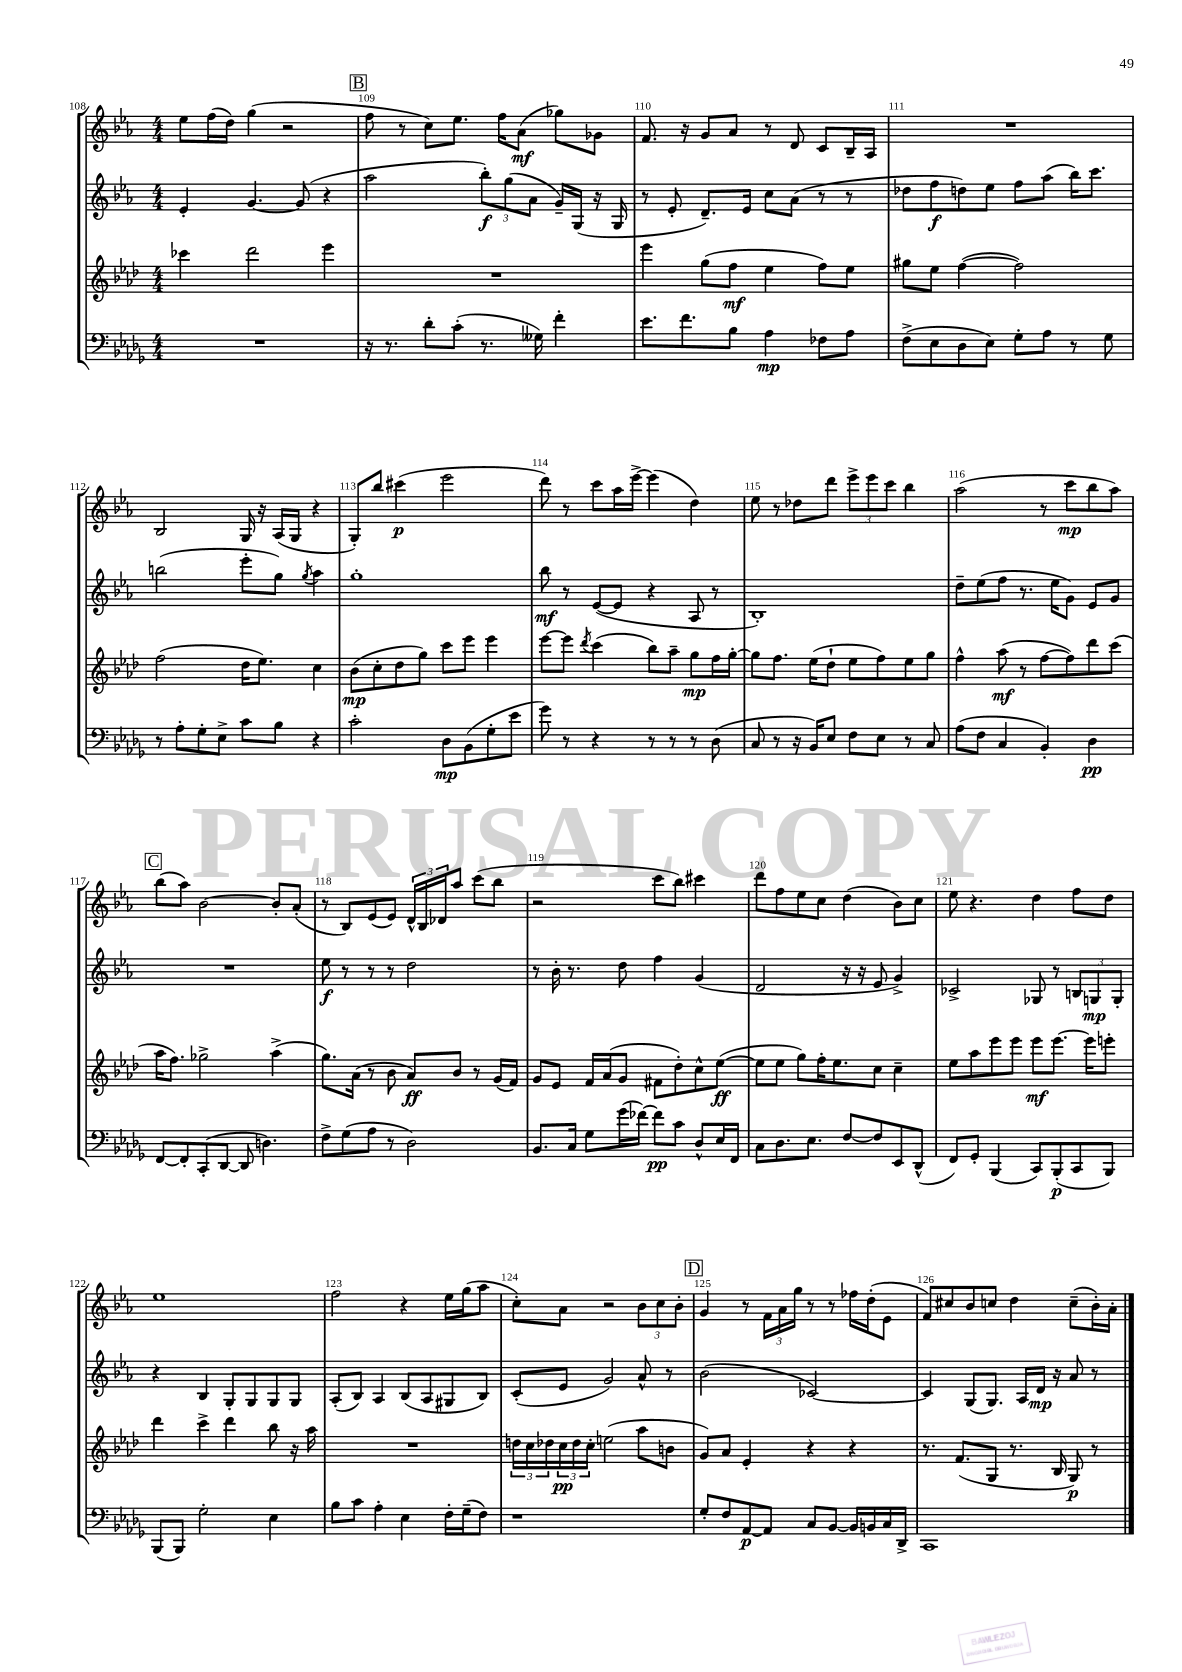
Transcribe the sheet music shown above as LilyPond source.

<<
\new StaffGroup <<
\new Staff = "s0" {
    \clef treble \key ees \major \numericTimeSignature \time 4/4
    ees''8 f''16( d''16) g''4( r2 |
    \mark \markup { \box "B" } f''8 r8 c''8) ees''8. f''16 aes'8\mf( ges''8) ges'8 |
    f'8. r16 g'8 aes'8 r8 d'8 c'8 bes16-- aes16 |
    R1 |
    bes2 g16 r16 aes16( g16 r4 |
    g8-.) bes''8 cis'''4\p( ees'''2 |
    d'''8) r8 c'''8 aes''16 ees'''16~-> ees'''4( d''4) |
    ees''8 r8 des''8 d'''8 \tuplet 3/2 { ees'''8-> ees'''8 c'''8 } bes''4 |
    aes''2( r8 c'''8\mp bes''8 aes''8) |
    \mark \markup { \box "C" } bes''8( aes''8) bes'2~ bes'8-. aes'8-.( |
    r8 bes8) ees'8( ees'8) \tuplet 3/2 { d'16-^ bes16 des'16 } aes''8 c'''8( bes''8 |
    r2 c'''8 bes''8) cis'''4 |
    d'''8 f''8 ees''8 c''8 d''4( bes'8) c''8 |
    ees''8 r4. d''4 f''8 d''8 |
    ees''1 |
    f''2 r4 ees''16 g''16( aes''8 |
    c''8-.) aes'8 r2 \tuplet 3/2 { bes'8 c''8 bes'8-. } |
    \mark \markup { \box "D" } g'4 r8 \tuplet 3/2 { f'16 aes'16 g''16 } r8 r8 fes''16 d''16-.( ees'8 |
    f'8) cis''8 bes'8 c''8 d''4 c''8--( bes'16-.) aes'16-. \bar "|." |
}
\new Staff = "s1" {
    \clef treble \key ees \major \numericTimeSignature \time 4/4
    ees'4-. g'4.~ g'8( r4 |
    \mark \markup { \box "B" } aes''2 \tuplet 3/2 { bes''8-.\f) g''8( aes'8 } g'16--) g16( r16 g16 |
    r8 ees'8-. d'8.--) ees'16 c''8 aes'8( r8 r8 |
    des''8 f''8\f d''8) ees''8 f''8 aes''8( bes''16) c'''8. |
    b''2( ees'''8-. g''8) \acciaccatura { g''8 } aes''4 |
    g''1-. |
    bes''8\mf r8 ees'8~( ees'8 r4 aes8 r8 |
    bes1-.) |
    d''8-- ees''8( f''8 r8. ees''16 g'8) ees'8 g'8 |
    \mark \markup { \box "C" } R1 |
    ees''8\f r8 r8 r8 d''2 |
    r8 bes'16-. r8. d''8 f''4 g'4( |
    d'2 r16 r16 ees'8 g'4->) |
    ces'2-> ges8 r8 \tuplet 3/2 { b8 g8\mp g8-. } |
    r4 bes4 g8-. g8 g8 g8 |
    aes8-.( bes8) aes4 bes8( aes8 gis8 bes8) |
    c'8-.( ees'8 g'2) aes'8-^ r8 |
    \mark \markup { \box "D" } bes'2( ces'2~) |
    ces'4 g8( g8.) aes16 d'16\mp r16 aes'8 r8 \bar "|." |
}
\new Staff = "s2" {
    \clef treble \key aes \major \numericTimeSignature \time 4/4
    ces'''4 des'''2 ees'''4 |
    \mark \markup { \box "B" } R1 |
    ees'''4 g''8( f''8\mf ees''4 f''8) ees''8 |
    gis''8 ees''8 f''4~( f''2) |
    f''2( des''16 ees''8.) c''4 |
    bes'8\mp( c''8-. des''8 g''8) c'''8 ees'''8 ees'''4 |
    ees'''8~ ees'''8 \acciaccatura { des'''8 } c'''4( bes''8) aes''8-- g''8\mp f''16 g''16~-. |
    g''8 f''8. ees''16( des''8-! ees''8 f''8) ees''8 g''8 |
    f''4-^ aes''8\mf( r8 f''8~ f''8) des'''8 c'''8( |
    \mark \markup { \box "C" } aes''16 f''8.) ges''2-> aes''4->( |
    g''8.) aes'16( r8 bes'8 aes'8\ff) bes'8 r8 g'16( f'16) |
    g'8 ees'8 f'16 aes'16( g'8 fis'8 des''8-.) c''8-^ ees''8~\ff( |
    ees''8 ees''8 g''8) f''16-. ees''8. c''8 c''4-- |
    ees''8 aes''8 ees'''8 ees'''8 ees'''8\mf ees'''8.~ ees'''16 e'''8-. |
    des'''4 c'''4-> des'''4 bes''8 r16 aes''16 |
    R1 |
    \tuplet 3/2 { d''16 c''16 des''16 } \tuplet 3/2 { c''16\pp des''16 c''16-. } e''2( aes''8 b'8 |
    \mark \markup { \box "D" } g'8) aes'8 ees'4-. r4 r4 |
    r8. f'8.( g8 r8. bes16 g8\p) r8 \bar "|." |
}
\new Staff = "s3" {
    \clef bass \key des \major \numericTimeSignature \time 4/4
    R1 |
    \mark \markup { \box "B" } r16 r8. des'8-. c'8-.( r8. geses16) f'4-. |
    ees'8. f'8. bes8 aes4\mp fes8 aes8 |
    f8->( ees8 des8 ees8) ges8-. aes8 r8 ges8 |
    r8 aes8-. ges8-. ees8-> c'8 bes8 r4 |
    c'2-. des8\mp bes,8( ges8-. ees'8 |
    ges'8) r8 r4 r8 r8 r8 des8( |
    c8 r8 r16 bes,16) ees8 f8 ees8 r8 c8 |
    aes8( f8 c4 bes,4-.) des4\pp |
    \mark \markup { \box "C" } f,8~ f,8-. c,8-.( des,8~ des,8 d4.) |
    f8-> ges8( aes8 r8 des2) |
    bes,8. c16 ges8 ges'16( fes'16~) fes'8\pp c'8 des8-^ ees16 f,16 |
    c8 des8. ees8. f8~ f8 ees,8 des,8-^( |
    f,8) ges,8-. bes,,4( c,8) bes,,8-.\p( c,8 bes,,8) |
    bes,,8( bes,,8) ges2-. ees4 |
    bes8 c'8 aes4-. ees4 f16-. ges16--( f8) |
    r1 |
    \mark \markup { \box "D" } ges8-. f8 aes,8~\p aes,8 c8 bes,8~ bes,16 b,16 c16 des,16-> |
    c,1 \bar "|." |
}
>>
>>
\layout { \context { \Score currentBarNumber = #108 \override BarNumber.break-visibility = ##(#f #t #t) barNumberVisibility = #all-bar-numbers-visible } }
